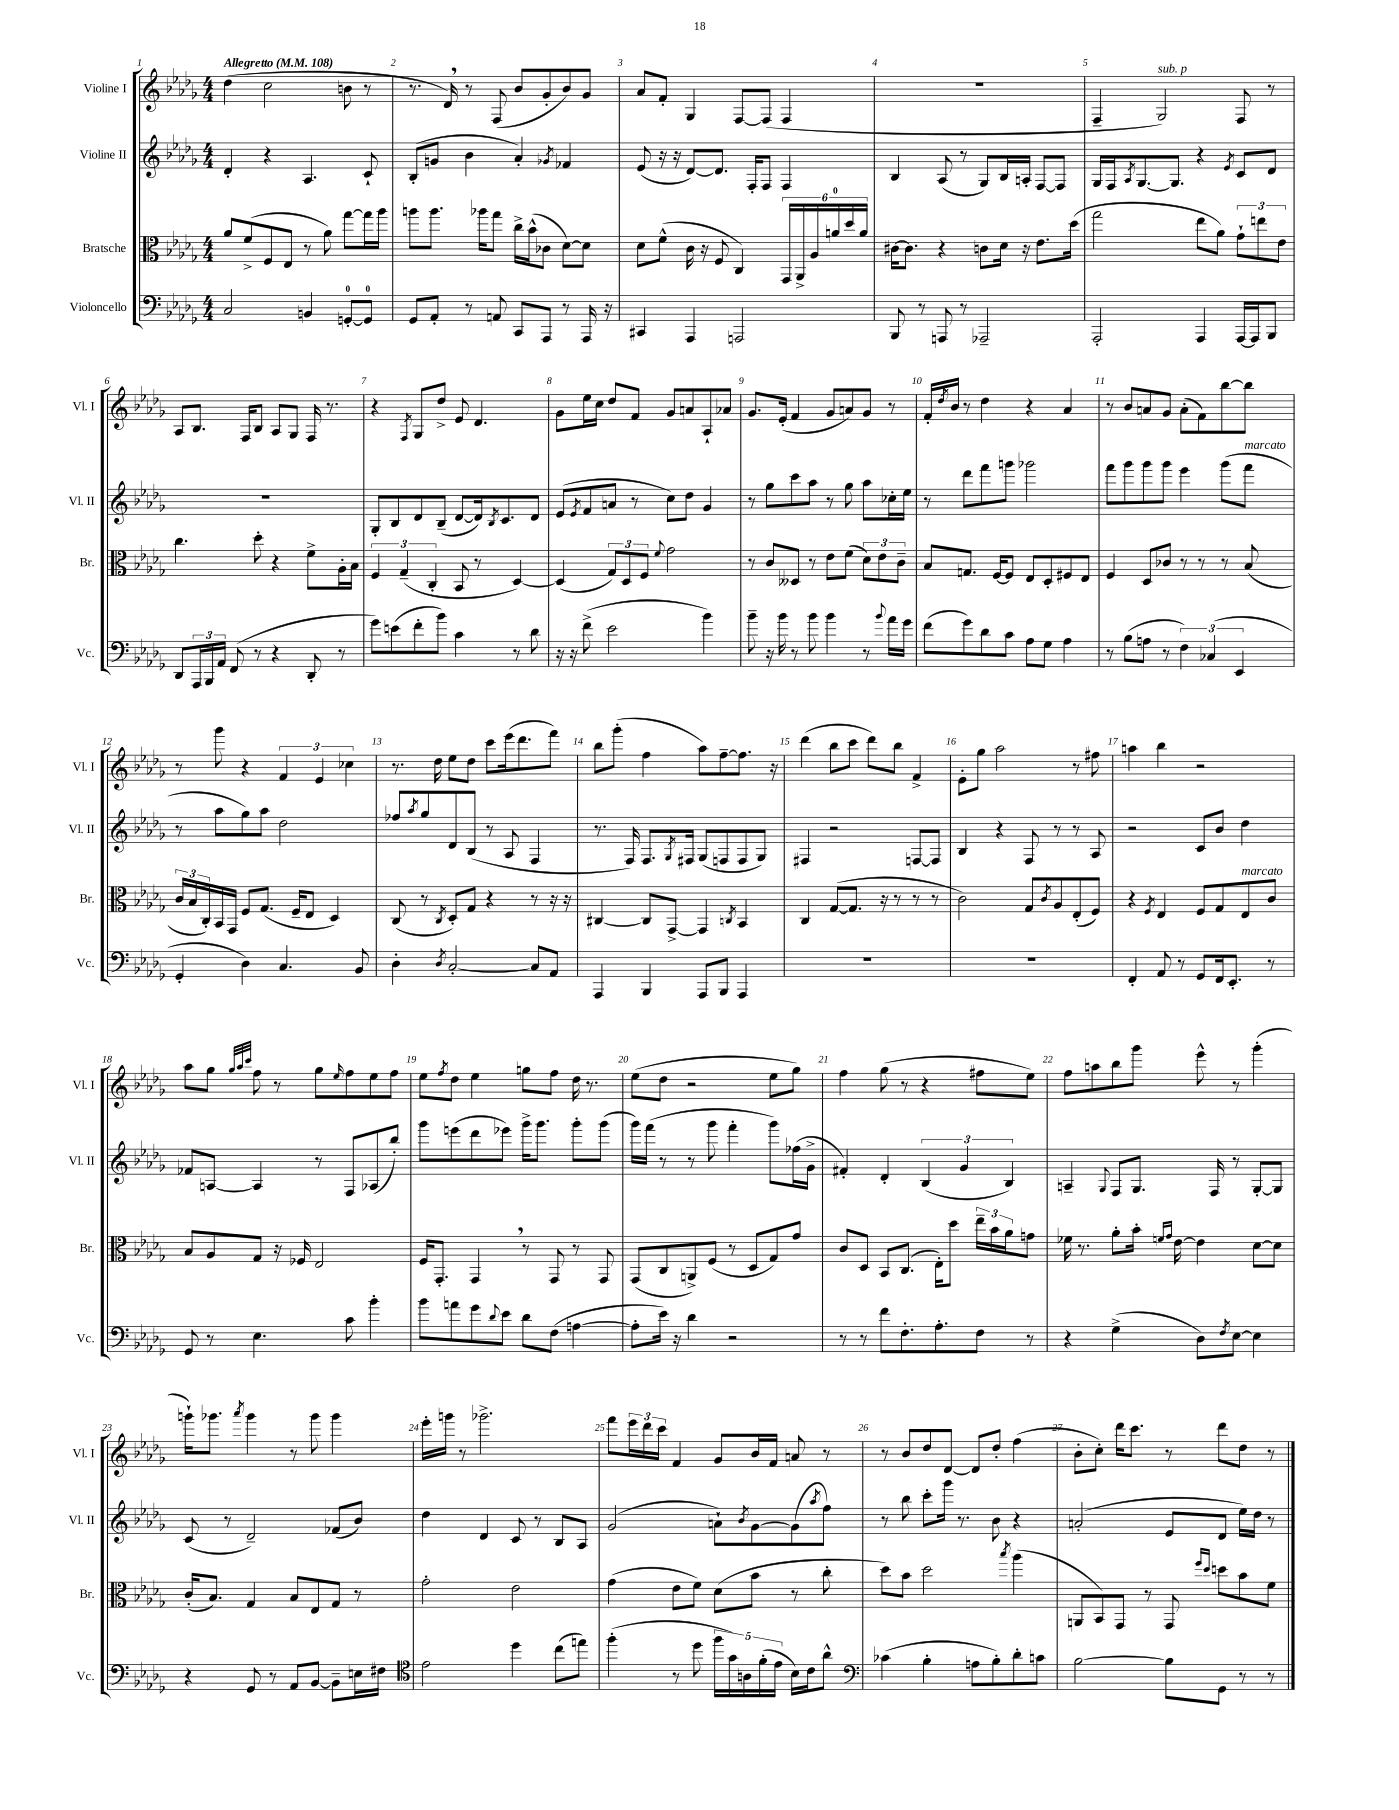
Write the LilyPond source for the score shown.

<<
\new StaffGroup <<
\new Staff = "s0" \with { instrumentName = "Violine I" shortInstrumentName = "Vl. I" } {
    \clef treble \key des \major \numericTimeSignature \time 4/4 \tempo "Allegretto" 4 = 108
    des''4( c''2 b'8 r8 |
    r8. des'16) \breathe r8 f8( bes'8 ges'8-. bes'8) ges'8 |
    aes'8 f'8-. ges4 f8~ f8( f4 |
    R1 |
    f4-- ges2^\markup { \italic "sub. p" }) f8 r8 |
    aes8 bes8. f16 bes8 aes8 ges8 f16 r8. |
    r4 \acciaccatura { f8 } ges8 des''8-> ees'8 des'4. |
    ges'8 ees''16 c''16 des''8 f'8 ges'8 a'8 aes8-! aes'8 |
    ges'8. ees'16-.( f'4 ges'8 a'8) ges'8 r8 |
    f'16-. \acciaccatura { des''8 } bes'16 r8 des''4 r4 aes'4 |
    r8 bes'8 a'8 ges'8 a'8-.( f'8) bes''8~ bes''8 |
    r8 ges'''8 r4 \tuplet 3/2 { f'4 ees'4 ces''4 } |
    r8. des''16 ees''8 des''8 c'''8 ees'''16( des'''8. f'''8) |
    bes''8 ges'''8-.( f''4 aes''8) f''8~-- f''8. r16 |
    des'''4( bes''8 c'''8 des'''8) bes''8 f'4-> |
    ees'8-. ges''8 aes''2 r8 fis''8 |
    a''4 bes''4 r2 |
    aes''8 ges''8 \grace { ges''32 aes''32 c'''32 } f''8 r8 ges''8 \grace { ees''16 } f''8 ees''8 f''8 |
    ees''8 \acciaccatura { f''8 } des''8 ees''4 g''8 f''8 des''16 r8. |
    ees''8( des''8 r2 ees''8 ges''8) |
    f''4 ges''8( r8 r4 fis''8 ees''8) |
    f''8 a''8 bes''8 ges'''8 ees'''8-^ r8 ges'''4-.( |
    g'''16-!) ges'''8. \acciaccatura { aes'''8 } ges'''4 r8 ges'''8 ges'''4 |
    ees'''16-. g'''16 r8 ges'''2.-> |
    f'''8 \tuplet 3/2 { ees'''16 des'''16 c'''16 } f'4 ges'8 bes'16 f'16 a'8 r8 |
    r8 bes'8 des''8 des'8~ des'8 des''8-. f''4( |
    bes'8-. c''8-.) des'''16 c'''8. r8 des'''8 des''8 r8 \bar "|." |
}
\new Staff = "s1" \with { instrumentName = "Violine II" shortInstrumentName = "Vl. II" } {
    \clef treble \key des \major \numericTimeSignature \time 4/4
    des'4-. r4 aes4. c'8-! |
    bes8-.( g'8 bes'4 aes'4-.) \acciaccatura { ges'8 } fes'4 |
    ees'8( r16 r16 des'8~) des'8. f16-. f8 f4 |
    bes4 aes8( r8 ges8) bes16 a16-. f8~ f8 |
    ges16 f16 \acciaccatura { aes8 } ges8.~ ges8. r4 \acciaccatura { ees'8 } c'8 des'8 |
    R1 |
    ges8-. bes8 des'8 bes8--( des'8~ des'16) \acciaccatura { bes8 } c'8. des'8 |
    ees'8( \acciaccatura { ees'8 } f'8 a'8 r8 c''8) des''8 ges'4 |
    r8 ges''8 c'''8 aes''8 r8 ges''8 aes''8 ces''16-. ees''16 |
    r8 des'''8 f'''8 g'''8 ges'''2 |
    f'''8 ges'''8 ges'''8 ges'''8 ees'''4 ges'''8( f'''8^\markup { \italic "marcato" } |
    r8 aes''8 ges''8) aes''8 des''2 |
    fes''8 \acciaccatura { aes''8 } ges''8 des'8 bes8( r8 aes8 f4 |
    r8. f16) f8. \acciaccatura { ges8 } fis16 ges8( f8 f8 ges8) |
    fis4 r2 f8~ f8 |
    bes4 r4 f8 r8 r8 aes8 |
    r2 c'8 bes'8 des''4 |
    fes'8 a8~ a4 r8 f8 aes8( bes''8-.) |
    ges'''8 e'''8( des'''8 ees'''8) ges'''16-> ges'''8. ges'''8-. ges'''8( |
    ges'''16) f'''16( r8 r8 ges'''8 f'''4-. ges'''8) fes''16( ges'16-> |
    fis'4-.) des'4-. \tuplet 3/2 { bes4( ges'4 bes4) } |
    a4-- \appoggiatura { ges8 } f8 ges8. f16 r8 ges8~-. ges8 |
    c'8( r8 des'2--) fes'8( bes'8) |
    des''4 des'4 c'8 r8 bes8 aes8 |
    ges'2( a'8-!) \acciaccatura { bes'8 } ges'8~ ges'8( \acciaccatura { aes''8 } f''8) |
    r8 bes''8 c'''8-. ges'''16 r8. bes'8 r4 |
    a'2-.( ees'8 des'8 ees''16) des''16 r8 \bar "|." |
}
\new Staff = "s2" \with { instrumentName = "Bratsche" shortInstrumentName = "Br." } {
    \clef alto \key des \major \numericTimeSignature \time 4/4
    aes'8 f'8->( f8 ees8 r8 aes'8) ges''8~ ges''16 aes''16 |
    a''8 a''8. aes''16 ges''8 c''16-> bes'16-^( ces'8 des'8~) des'8 |
    des'8 f'8-^( c'16 r16 f8 c4) \tuplet 6/4 { ges,16 aes,16-> aes16 a'16-0 des''16 a'16 } |
    cis'16~ cis'8. r4 c'8 des'16 r16 ees'8. des''16( |
    ges''2 ees''8 aes'8) \tuplet 3/2 { ges'8-! e''8 ees'8 } |
    c''4. des''8-. r4 f'8-> aes16-. bes16 |
    \tuplet 3/2 { f4 ges4--( c4-. } bes,8 r8 des4~) |
    des4( \tuplet 3/2 { ges8) des8 f8 } \appoggiatura { f'8 } ges'2 |
    r8 c'8 deses8 r8 ees'8 f'8( \tuplet 3/2 { des'8) ees'8 c'8-- } |
    bes8 g8. f16~ f8 ees8 des8-. fis8 ees8 |
    f4 des8 ces'8 r8 r8 r8 bes8( |
    \tuplet 3/2 { c'16 bes16 c16-.) } bes,16 ges,16 f8 ges8.( f16-- ees8 des4) |
    c8( r8 \acciaccatura { c8 } des8-.) ges8 r4 r8 r16 r16 |
    cis4~ cis8 ges,8~-> ges,4 \acciaccatura { c8 } bes,4 |
    c4 ges8~( ges8. r16 r8 r8 r8 |
    c'2) ges8 \acciaccatura { c'8 } aes8 ees8-.( f8) |
    r4 \acciaccatura { f8 } ees4 f8 ges8 ees8^\markup { \italic "marcato" } c'8 |
    bes8 aes8 ges8 r16 fes16 ees2 |
    f16 ges,8.-. ges,4 \breathe r8 ges,8 r8 ges,8 |
    ges,8( c8 a,8->) f8( r8 des8 ges8) ges'8 |
    c'8 des8 bes,8 c8.( ees16-.) des''8 \tuplet 3/2 { ees''16-- bes'16 aes'16 } g'8 |
    fes'16 r8. aes'8-. bes'16-. \grace { f'16 ges'16 } ees'16~ ees'4 des'8~ des'8 |
    c'16-.( bes8.) ges4 bes8 ees8 ges8 r8 |
    ges'2-. ees'2 |
    ges'4( ees'8 f'8) des'8( bes'8 r8 c''8-. |
    des''8) bes'8 des''2 \acciaccatura { bes''8 } aes''4( |
    a,8 bes,8) ges,8 r8 ges,8 \grace { f''16 des''16 } d''8 bes'8 f'8 \bar "|." |
}
\new Staff = "s3" \with { instrumentName = "Violoncello" shortInstrumentName = "Vc." } {
    \clef bass \key des \major \numericTimeSignature \time 4/4
    c2 b,4 g,8-0~-. g,8-0 |
    ges,8 aes,8-. r8 a,8 c,8 aes,,8 r8 aes,,16 r16 |
    cis,4 aes,,4 a,,2 |
    bes,,8 r8 a,,8 r8 aes,,2-- |
    aes,,2-. aes,,4 aes,,16~ aes,,16 bes,,8 |
    des,8 \tuplet 3/2 { aes,,16 bes,,16 aes,16 } f,8( r8 r4 des,8-. r8 |
    ges'8) e'8( f'8-. bes'8) c'4 r8 des'8 |
    r16 r16 f'8->( ees'2 bes'4) |
    bes'8-- r16 bes'16 r8 bes'8 bes'4 r8 \appoggiatura { bes'8 } aes'16 ges'16 |
    f'8( ges'8) des'8 c'8 aes8 ges8 aes4 |
    r8 bes8( a8 r8 \tuplet 3/2 { f4) ces4( ees,4 } |
    ges,4-. des4) c4. bes,8 |
    des4-. \acciaccatura { des8 } c2~-. c8 aes,8 |
    aes,,4 bes,,4 aes,,8 bes,,8 aes,,4 |
    R1 |
    R1 |
    f,4-. aes,8 r8 ges,8 f,16 ees,8.-. r8 |
    ges,8 r8 ees4. c'8 bes'4-. |
    bes'8 a'8 ges'8 \appoggiatura { des'8 } ees'8 des'8 f8( a4~ |
    a8-. ees'16) r16 des'4 r2 |
    r8 r8 f'8 f8.-. aes8.-. f8 r8 |
    r4 ges4->( des8) \acciaccatura { f8 } ees8~ ees4 |
    r4 ges,8 r8 aes,8 bes,8~ bes,8-- e16 fis16 |
    \clef tenor ees'2 des''4 c''8( e''8) |
    f''4-.( r8 des''8 \tuplet 5/4 { f''16 ges'16) a16 f'16-.( ees'16 } bes16) c'16 aes'8-^ |
    \clef bass ces'4( bes4-. a8 bes8-.) des'8-. c'8 |
    bes2~ bes8 ges,8 r8 r8 \bar "|." |
}
>>
>>
\layout { \context { \Score \override BarNumber.break-visibility = ##(#f #t #t) barNumberVisibility = #all-bar-numbers-visible } }
